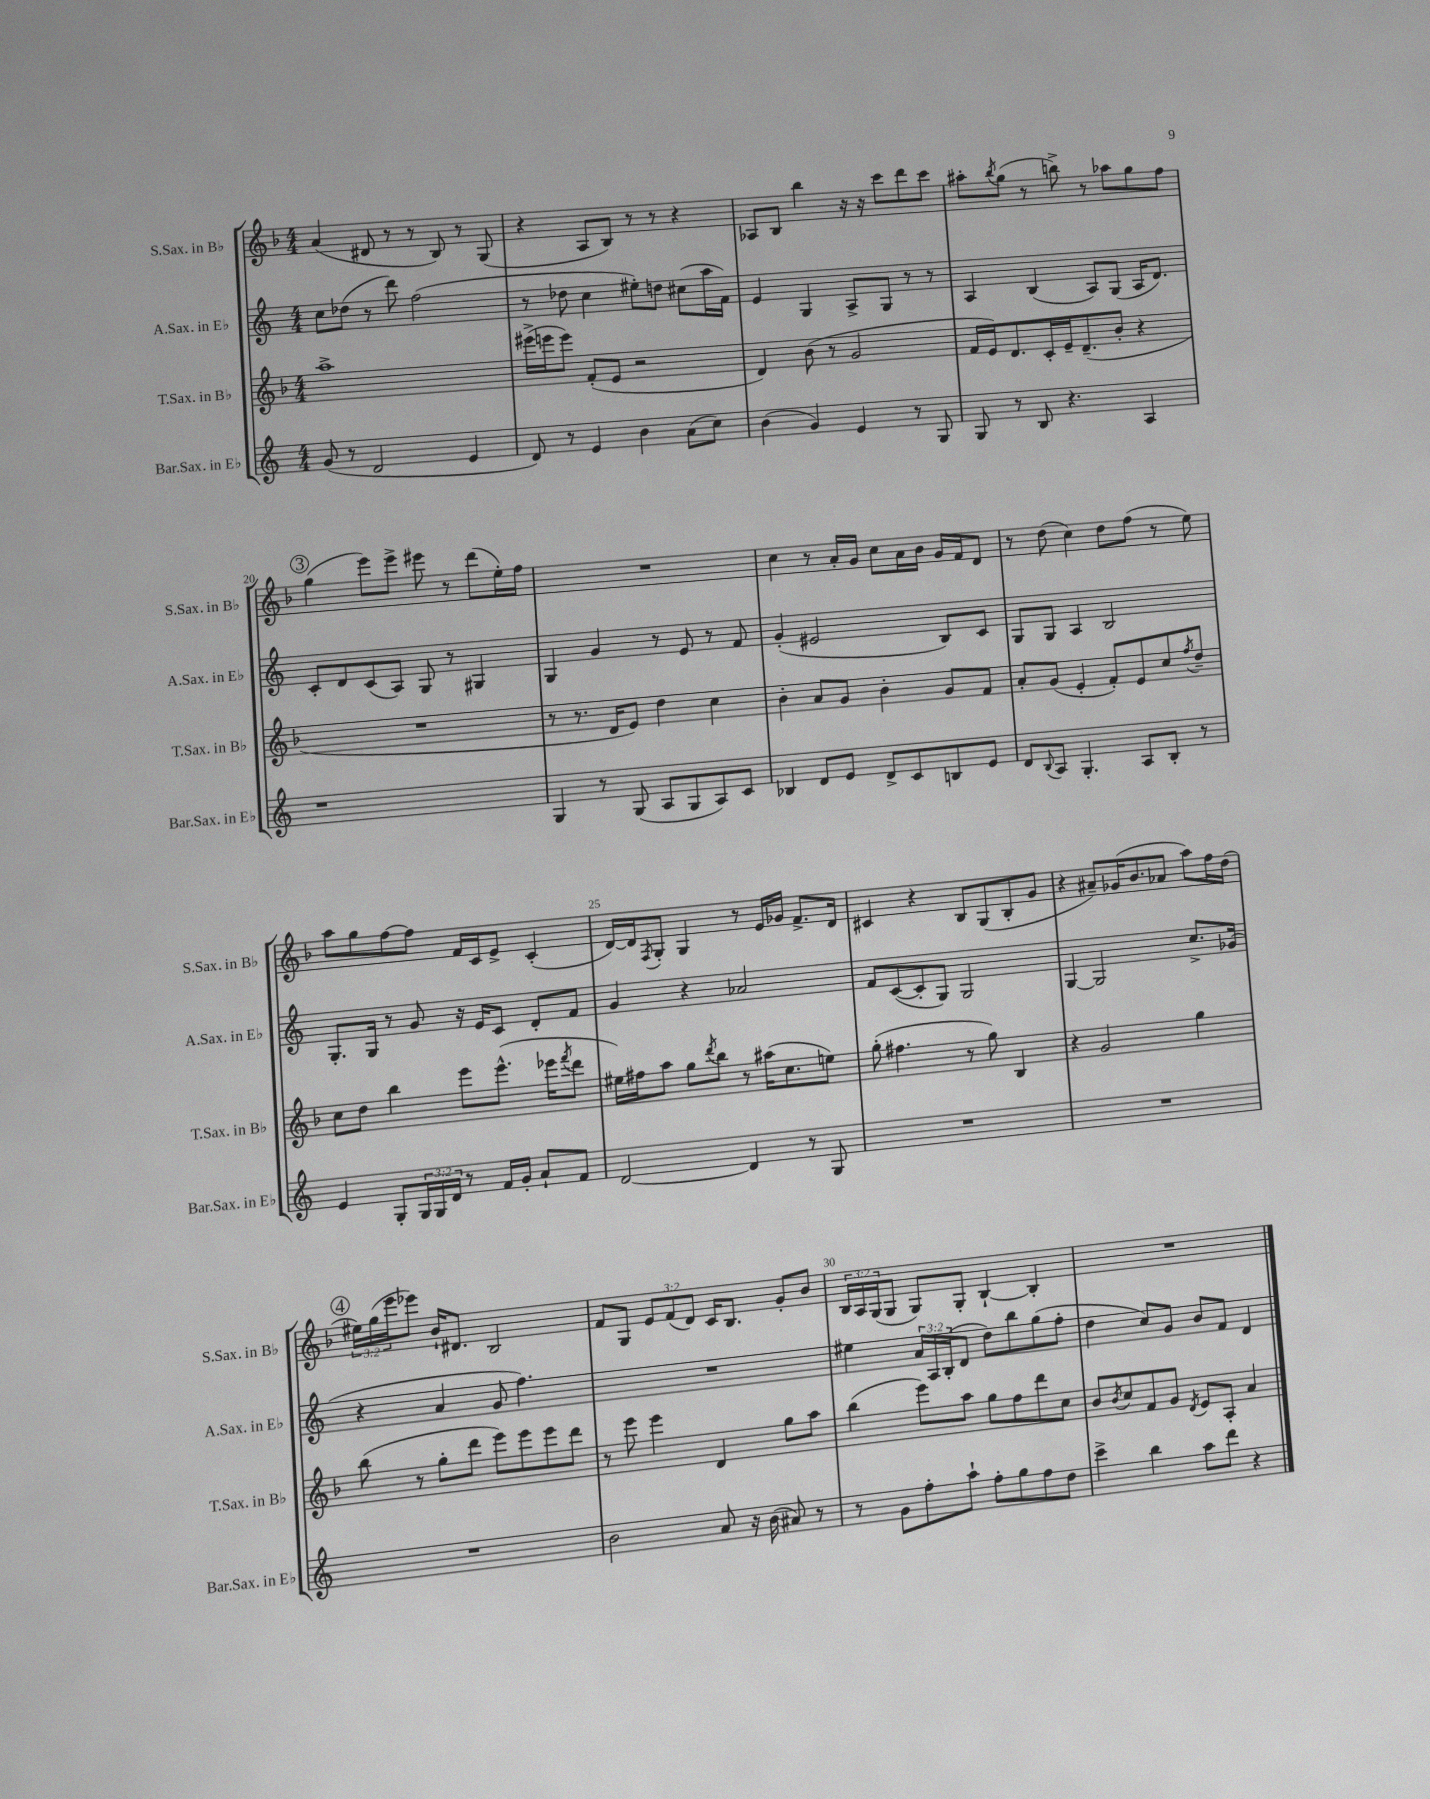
<<
\new StaffGroup <<
\new Staff = "s0" \with { instrumentName = "S.Sax. in Bb" shortInstrumentName = "S.Sax. in Bb" } {
    \clef treble \key f \major \numericTimeSignature \time 4/4 \override Staff.TupletNumber.text = #tuplet-number::calc-fraction-text
    a'4( dis'8 r8 r8 bes8) r8 g8( |
    r4 a8 bes8) r8 r8 r4 |
    aes8 bes8 bes''4 r16 r16 c'''8 d'''8 c'''8 |
    ais''8-. \acciaccatura { bes''8 } g''8( r8 b''8->) r8 aes''8 g''8 f''8 |
    \mark \markup { \circle "3" } g''4( e'''8) e'''8-> eis'''8 r8 d'''8( e''16-.) f''16 |
    R1 |
    c''4 r8 a'16-. g'16 c''8 a'16 bes'16 g'16 f'16 d'8 |
    r8 d''8( c''4) d''8 f''8( r8 e''8) |
    a''8 g''8 f''8~ f''8 f'16 c'16 e'8-> c'4-.( |
    d'16~) d'16 \acciaccatura { f8 } g8-. g4 r8 e'16 ges'16 f'8.-> d'16 |
    cis'4 r4 bes8 g8( bes8-. g'8 |
    r4 ais'8--) ges'16( bes'8. aes'8 a''8) f''16 d''16( |
    \mark \markup { \circle "4" } \tuplet 3/2 { eis''16) g''16( e'''16 } ees'''8) bes'16-! dis'8. bes2 |
    f'8 g8 \tuplet 3/2 { e'8 f'8( d'8) } c'16 bes8. g'8-. bes'8 |
    \tuplet 3/2 { bes16 a16 g16( } g8 g8) g8-. bes4~-! bes4-. |
    R1 \bar "|." |
}
\new Staff = "s1" \with { instrumentName = "A.Sax. in Eb" shortInstrumentName = "A.Sax. in Eb" } {
    \clef treble \key c \major \numericTimeSignature \time 4/4 \override Staff.TupletNumber.text = #tuplet-number::calc-fraction-text
    c''8 des''8( r8 d'''8) f''2( |
    r8 des''8 c''4 eis''8-.) d''8 cis''8( a''16 f'16) |
    e'4 g4 a8-> g8 r8 r8 |
    a4 b4( a8) g8( a16 d'8.) |
    \mark \markup { \circle "3" } c'8-. d'8 c'8( a8) g8 r8 gis4 |
    g4 g'4 r8 e'8 r8 f'8 |
    g'4-.( eis'2 b8) c'8 |
    g8 g8 a4 b2 |
    g8.-. g16 r8 g'8 r16 e'16 c'8 d'8-. f'8 |
    g'4 r4 aes'2 |
    f'8 c'8~( c'8-. g8) g2 |
    g4~ g2 c''8.-> ges'16( |
    \mark \markup { \circle "4" } r4 a'4 g'8 f''4.) |
    R1 |
    eis''4 \tuplet 3/2 { a'16 a16 b16-.( } d'8 d''8) b''8 g''8( f''8-. |
    d''4 c''8) g'8 b'8 f'8 d'4 \bar "|." |
}
\new Staff = "s2" \with { instrumentName = "T.Sax. in Bb" shortInstrumentName = "T.Sax. in Bb" } {
    \clef treble \key f \major \numericTimeSignature \time 4/4
    a''1-> |
    eis'''16->( e'''16 e'''8) f'8-.( e'8 r2 |
    d'4) bes'8( r8 g'2 |
    f'16 e'16) d'8. c'16-. e'16-- d'8.--( bes'8-. r4 |
    \mark \markup { \circle "3" } R1 |
    r8 r8. d'16 e'8) d''4 c''4 |
    bes'4-. a'8 g'8 bes'4-. g'8 f'8 |
    a'8-. g'8( e'4-. f'8-.) e'8 c''8 \acciaccatura { f''8 } d''8-- |
    c''8 d''8 bes''4 e'''8 e'''8.-^( ees'''16 \acciaccatura { f'''8 } d'''8 |
    eis''16) fis''16 a''8 g''8 \acciaccatura { d'''8 } bes''8 r8 ais''16( c''8. e''8) |
    g''8-.( fis''4. r8 g''8) bes4 |
    r4 g'2 g''4 |
    \mark \markup { \circle "4" } bes''8( r8 g''8-. d'''8 e'''8) e'''8 e'''8 d'''8 |
    r8 e'''8 e'''4 d'4 g''8 a''8 |
    bes''4( e'''8) a''8 g''8 f''8 d'''8 c''8 |
    bes'8 \acciaccatura { bes'8 } c''8 f'8 g'8 \acciaccatura { d'8 } e'8 a8-. a'4 \bar "|." |
}
\new Staff = "s3" \with { instrumentName = "Bar.Sax. in Eb" shortInstrumentName = "Bar.Sax. in Eb" } {
    \clef treble \key c \major \numericTimeSignature \time 4/4 \override Staff.TupletNumber.text = #tuplet-number::calc-fraction-text
    g'8( r8 d'2 e'4 |
    d'8) r8 e'4 b'4 a'8( c''8) |
    b'4( g'4) e'4 r8 g8 |
    g8 r8 b8 r4. a4 |
    \mark \markup { \circle "3" } r1 |
    g4 r8 g8( a8 g8 a8) c'8 |
    bes4 d'8 e'8 d'8-> c'8 b8 e'8 |
    d'8 \appoggiatura { b8 } a8 g4.-. a8 b8-. r8 |
    e'4 g8-. \tuplet 3/2 { g16 g16 d'16 } r8 f'16 g'16-. a'8-! f'8 |
    d'2~ d'4 r8 g8 |
    R1 |
    R1 |
    \mark \markup { \circle "4" } R1 |
    b'2 a'8 r16 b'16( ais'8) r8 |
    r8 g'8 f''8-. a''8-! f''8-. g''8 f''8 d''8 |
    c'''4-> b''4 a''8 d'''8 r4 \bar "|." |
}
>>
>>
\layout { \context { \Score currentBarNumber = #16 \override BarNumber.break-visibility = ##(#f #t #t) barNumberVisibility = #(every-nth-bar-number-visible 5) } }
